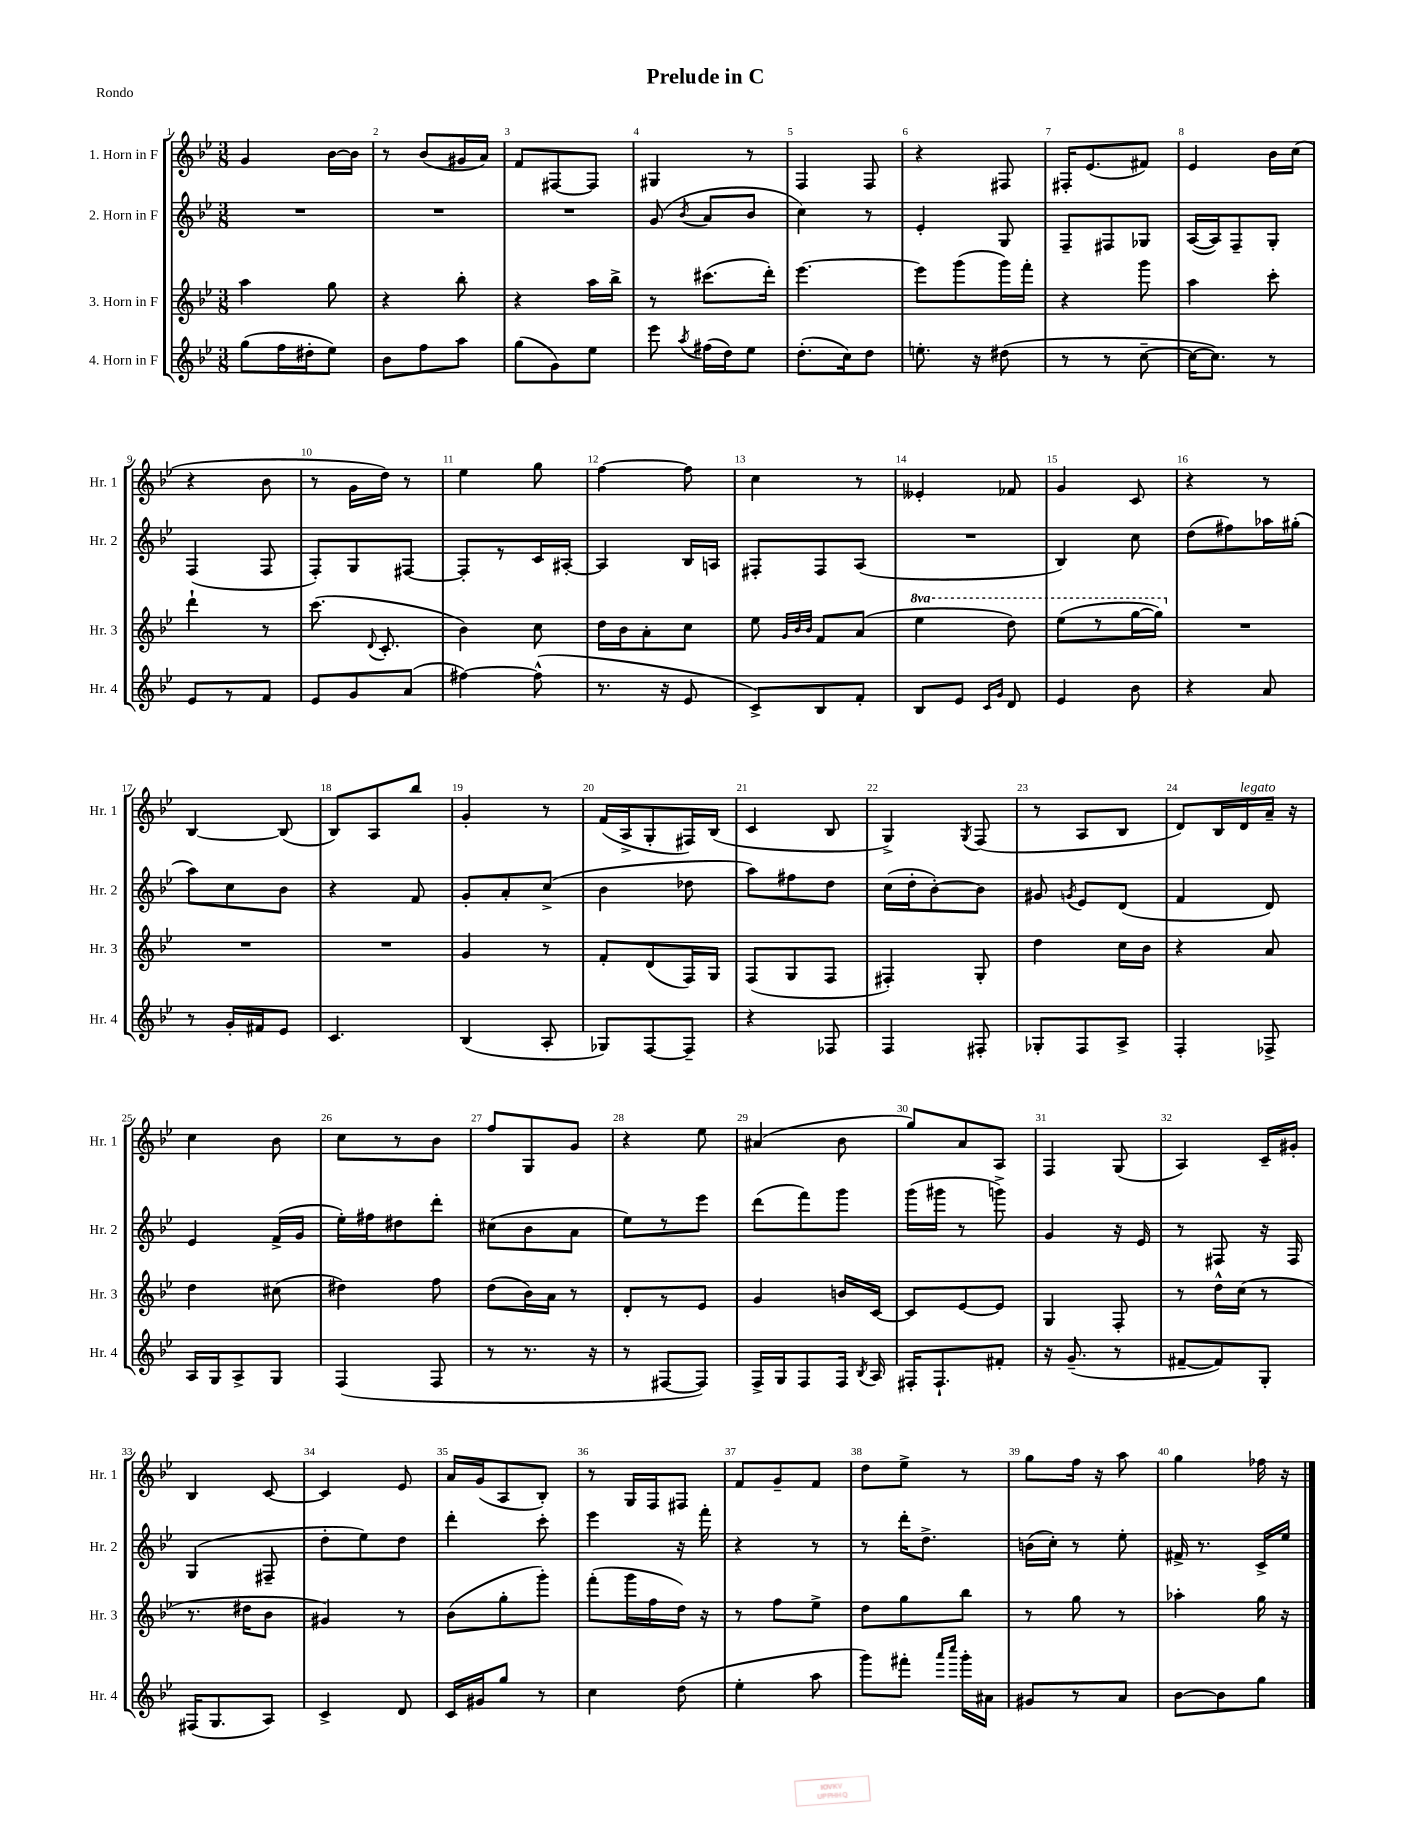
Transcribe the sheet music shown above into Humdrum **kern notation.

**kern	**kern	**kern	**kern
*staff4	*staff3	*staff2	*staff1
*clefG2	*clefG2	*clefG2	*clefG2
*k[b-e-]	*k[b-e-]	*k[b-e-]	*k[b-e-]
*M3/8	*M3/8	*M3/8	*M3/8
(8gg	4aa	4.r	4g
16ff	.	.	.
16dd#'	.	.	.
8ee-)	8gg	.	[16b-
.	.	.	16b-]
=	=	=	=
8b-	4r	4.r	8r
8ff	.	.	(8b-
8aa	8bb-'	.	16g#
.	.	.	16a)
=	=	=	=
(8gg	4r	4.r	8f
8g)	.	.	[8F#
8ee-	16aa	.	8F#]
.	16bb-^	.	.
=	=	=	=
8eee-	8r	(8g	4G#
8qaa	.	8qb-	.
(16ff#	(8.ccc#	8a	.
16dd)	.	.	.
8ee-	.	8b-	8r
.	16ddd')	.	.
=	=	=	=
(8.dd'	[4.eee-	4cc)	4F
16cc)	.	.	.
8dd	.	8r	8F
=	=	=	=
8.ee'	8eee-]	4e-'	4r
.	(8ggg	.	.
16r	.	.	.
(8dd#	16ggg)	8G	8F#
.	16fff'	.	.
=	=	=	=
8r	4r	8F~	16F#'
.	.	.	(8.e-
8r	.	8F#	.
[8cc~	8ggg	8G-	8f#)
=	=	=	=
16cc_	4aa	([16A	4e-
8.cc])	.	16A])	.
.	.	8F~	.
8r	8ccc'	8G'	16b-
.	.	.	(16cc
=	=	=	=
8e-	4ddd`	(4F	4r
8r	.	.	.
8f	8r	8F	8b-
=	=	=	=
8e-	(8.ccc	8F')	8r
8g	.	8G	16g
.	8qqd	.	.
.	8.c'	.	16dd)
(8a	.	[8F#	8r
=	=	=	=
[4ff#)	4b-)	8F#']	4ee-
.	.	8r	.
(8ff#^^]	8cc	16c	8gg
.	.	[16A#'	.
=	=	=	=
8.r	16dd	4A#]	[4ff
.	16b-	.	.
.	8a'	.	.
16r	.	.	.
8e-	8cc	16B-	8ff]
.	.	16A	.
=	=	=	=
8c^)	8ee-	8F#'	4cc
.	32qqg	.	.
.	32qqb-	.	.
.	32qqb-	.	.
8B-	8f	8F#	.
8f'	(8a	(8A	8r
=	=	=	=
8B-	4eee-	4.r	4e--'
8e-	.	.	.
16qqc	.	.	.
16qqg	.	.	.
8d	8ddd)	.	8f-
=	=	=	=
4e-	(8eee-	4B-)	4g
.	8r	.	.
8b-	[16ggg	8cc	8c
.	16ggg])	.	.
=	=	=	=
4r	4.r	(8dd	4r
.	.	8ff#)	.
8a	.	16aa-	8r
.	.	(16gg#'	.
=	=	=	=
8r	4.r	8aa)	[4B-
16g'	.	8cc	.
16f#	.	.	.
8e-	.	8b-	(8B-]
=	=	=	=
4.c	4.r	4r	8B-)
.	.	.	8A
.	.	8f	8bb-
=	=	=	=
(4B-	4g	8g'	4g'
.	.	8a'	.
8A'	8r	(8cc^	8r
=	=	=	=
8G-)	8f'	4b-	(16f
.	.	.	16A^
[8F	(8d	.	8G'
8F~]	16F)	8dd-	16F#)
.	16G	.	(16B-
=	=	=	=
4r	(8F	8aa)	4c
.	8G	8ff#	.
8F-	8F	8dd	8B-
=	=	=	=
4F	4F#')	(16cc	4G^)
.	.	16dd'	.
.	.	[8b-')	.
.	.	.	8qG
8F#'	8G'	8b-]	(8F
=	=	=	=
8G-'	4dd	8g#	8r
.	.	8qg	.
8F	.	8e-	8A
8A^	16cc	(8d	8B-
.	16b-	.	.
=	=	=	=
4F'	4r	4f	8d)
.	.	.	16B-
.	.	.	16d
8F-^	8a	8d)	16a~
.	.	.	16r
=	=	=	=
16A	4dd	4e-	4cc
16G	.	.	.
8A^	.	.	.
8G	(8cc#	(16f^	8b-
.	.	16g	.
=	=	=	=
(4F	4dd#)	16ee-')	8cc
.	.	16ff#	.
.	.	8dd#	8r
8F	8ff	8ddd'	8b-
=	=	=	=
8r	(8dd	(8cc#	8ff
8.r	16b-)	8b-	8G
.	16a	.	.
.	8r	8a	8g
16r	.	.	.
=	=	=	=
8r	8d'	8ee-)	4r
[8F#	8r	8r	.
8F#])	8e-	8eee-	8ee-
=	=	=	=
16F^	4g	(8ddd	(4a#
16G	.	.	.
8F	.	8fff)	.
16F	16b	8ggg	8b-
8qB-	.	.	.
16A	[16c	.	.
=	=	=	=
16F#'	8c]	(16ggg	8gg)
8.F#`	.	16ggg#	.
.	[8e-	8r	8a
8f#'	8e-]	8ggg^)	8A
=	=	=	=
16r	4G	4g	4F
(8.g~	.	.	.
8r	8F'	16r	(8G
.	.	16e-	.
=	=	=	=
[8f#~	8r	8r	4A)
8f#])	16dd^^	8F#	.
.	(16cc	.	.
8G'	8r	16r	16c~
.	.	16F#	16g#'
=	=	=	=
(16F#	8.r	(4G	4B-
8.G	.	.	.
.	16dd#	.	.
8A)	8b-	8F#~	[8c
=	=	=	=
4c^	4g#)	8dd'	4c]
.	.	8ee-)	.
8d	8r	8dd	8e-
=	=	=	=
16c	(8b-	4ddd'	16a
16g#	.	.	(16g
8gg	8gg'	.	8A
8r	8ggg')	8ccc'	8B-')
=	=	=	=
4cc	(8fff'	4eee-	8r
.	16ggg	.	16G
.	16ff	.	16F
(8dd	16dd)	16r	8F#
.	16r	16fff'	.
=	=	=	=
4ee-'	8r	4r	8f
.	8ff	.	8g~
8aa	8ee-^	8r	8f
=	=	=	=
8ggg)	8dd	8r	8dd
8fff#'	8gg	16ddd'	8ee-^
.	.	8.dd^	.
16qqaaa	.	.	.
16qqcccc	.	.	.
16ggg'	8bb-	.	8r
16a#	.	.	.
=	=	=	=
8g#	8r	(16b	8gg
.	.	16cc')	.
8r	8gg	8r	16ff
.	.	.	16r
8a	8r	8ee-'	8aa
=	=	=	=
[8b-	4aa-'	16f#^	4gg
.	.	8.r	.
8b-]	.	.	.
8gg	16gg	16c^	16ff-
.	16r	16ee-	16r
==	==	==	==
*-	*-	*-	*-
